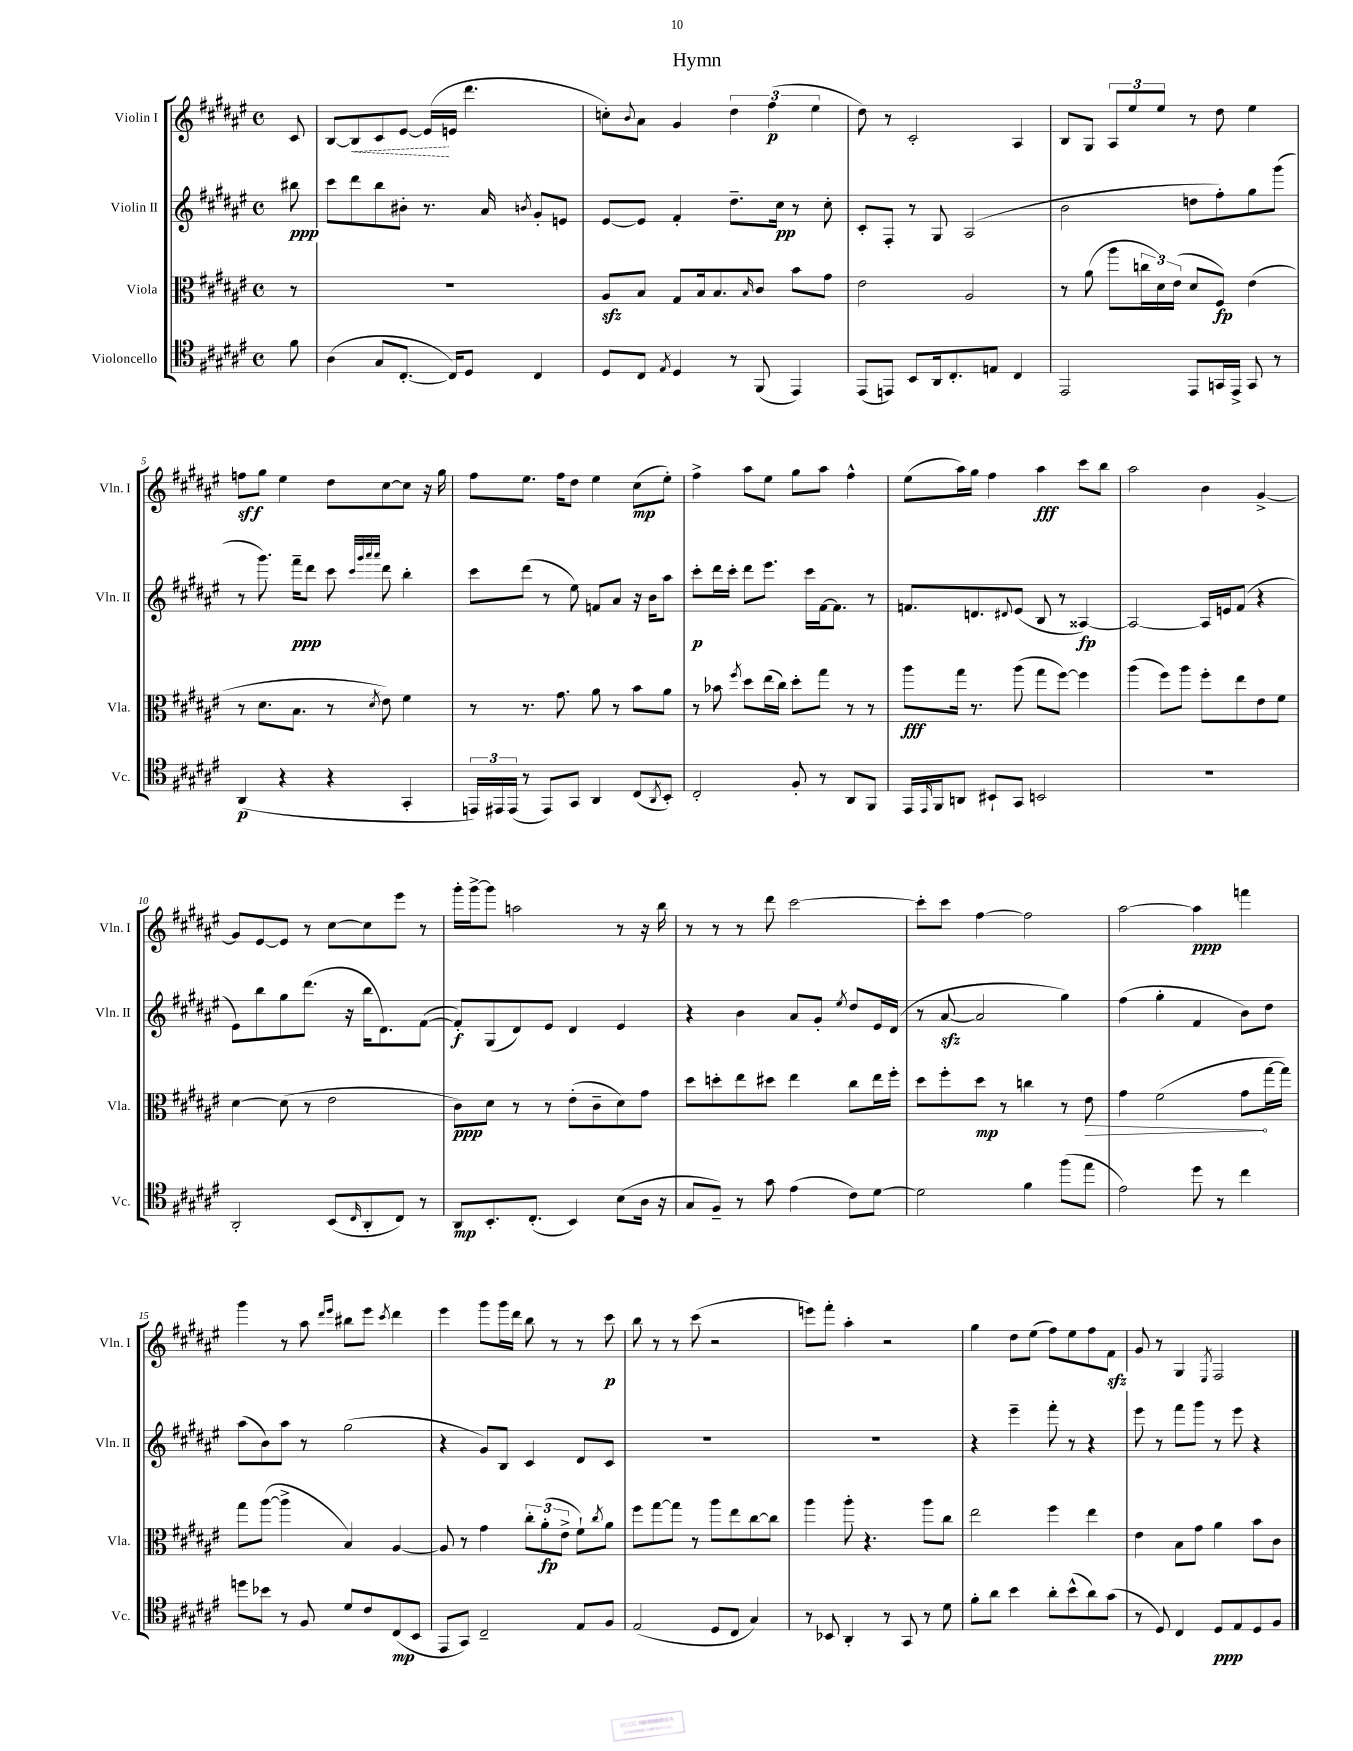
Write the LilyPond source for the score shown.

\header { title = "Hymn" }
<<
\new StaffGroup <<
\new Staff = "s0" \with { instrumentName = "Violin I" shortInstrumentName = "Vln. I" } {
    \clef treble \key fis \major \defaultTimeSignature \time 4/4 \partial 8
    cis'8 |
    b8~ \once \override Hairpin.style = #'dashed-line b8\< cis'8 eis'8~ eis'16\!( e'16 dis'''4. |
    c''8-.) \appoggiatura { b'8 } ais'8 gis'4 \tuplet 3/2 { dis''4 fis''4\p( eis''4 } |
    dis''8) r8 cis'2-. ais4 |
    b8 gis8 \tuplet 3/2 { ais8 eis''8 eis''8 } r8 dis''8 eis''4 |
    f''8\sff gis''8 eis''4 dis''8 cis''8~ cis''8 r16 gis''16 |
    fis''8 eis''8. fis''16 dis''8 eis''4 cis''8\mp( eis''8-.) |
    fis''4-> ais''8 eis''8 gis''8 ais''8 fis''4-^ |
    eis''8( ais''16) gis''16 fis''4 ais''4\fff cis'''8 b''8 |
    ais''2 b'4 gis'4~-> |
    gis'8 eis'8~ eis'8 r8 cis''8~ cis''8 eis'''8 r8 |
    gis'''16-. gis'''16~-> gis'''8 a''2 r8 r16 b''16 |
    r8 r8 r8 dis'''8 cis'''2~ |
    cis'''8-. cis'''8 fis''4~ fis''2 |
    ais''2~ ais''4\ppp f'''4 |
    gis'''4 r8 ais''8 \grace { dis'''16 eis'''16 } bis''8 eis'''8 \acciaccatura { cis'''8 } dis'''4 |
    eis'''4 gis'''8 gis'''16 dis'''16 b''8 r8 r8 cis'''8\p |
    b''8 r8 r8 cis'''8( r2 |
    e'''8) fis'''8-. ais''4-. r2 |
    gis''4 dis''8 eis''8( fis''8) eis''8 fis''8 fis'8\sfz |
    gis'8 r8 gis4 \acciaccatura { eis8 } fis2 \bar "|." |
}
\new Staff = "s1" \with { instrumentName = "Violin II" shortInstrumentName = "Vln. II" } {
    \clef treble \key fis \major \defaultTimeSignature \time 4/4 \partial 8
    bis''8\ppp |
    cis'''8 dis'''8 b''8 bis'8-. r8. ais'16 \acciaccatura { b'8 } gis'8-. e'8 |
    eis'8~ eis'8 fis'4-. dis''8.-- cis''16\pp r8 cis''8-. |
    cis'8-. fis8-. r8 gis8 ais2( |
    b'2 d''8 fis''8-.) gis''8 gis'''8( |
    r8 gis'''8.) fis'''16--\ppp dis'''8 cis'''8 \grace { cis'''32 gis'''32 ais'''32 ais'''32 } dis'''8 b''4-. |
    cis'''8 dis'''8( r8 eis''8) f'8 ais'8 r16 b'16 ais''8 |
    cis'''8-.\p dis'''16 cis'''16-. dis'''8 eis'''8. cis'''16 fis'16~ fis'8. r8 |
    f'8. d'8. \appoggiatura { dis'8 } eis'8( b8 r8 aisis4~\fp) |
    aisis2~ aisis16 e'16 fis'8( r4 |
    eis'8) b''8 gis''8 dis'''8.( r16 b''16 dis'8.) fis'8~( |
    fis'8-.\f) gis8( dis'8) eis'8 dis'4 eis'4 |
    r4 b'4 ais'8 gis'8-. \acciaccatura { eis''8 } dis''8 eis'16 dis'16( |
    r8 ais'8~\sfz ais'2 gis''4) |
    fis''4( gis''4-. fis'4 b'8) dis''8 |
    ais''8( b'8) ais''8 r8 gis''2( |
    r4 gis'8) b8 cis'4 dis'8 cis'8 |
    R1 |
    R1 |
    r4 eis'''4-- fis'''8-. r8 r4 |
    eis'''8 r8 fis'''8 gis'''8 r8 eis'''8 r4 \bar "|." |
}
\new Staff = "s2" \with { instrumentName = "Viola" shortInstrumentName = "Vla." } {
    \clef alto \key fis \major \defaultTimeSignature \time 4/4 \partial 8
    r8 |
    R1 |
    ais8\sfz b8 gis8 b16 b8. \grace { b16 } cis'8 b'8 gis'8 |
    eis'2 ais2 |
    r8 ais'8( ais''8 \tuplet 3/2 { c''16 dis'16) eis'16( } dis'8 fis8\fp) eis'4( |
    r8 dis'8. b8. r8 \acciaccatura { dis'8 } eis'8) fis'4 |
    r8 r8. gis'8. ais'8 r8 b'8 ais'8 |
    r8 bes'8 \acciaccatura { fis''8 } dis''8 eis''16( cis''16) dis''8-. gis''8 r8 r8 |
    ais''8\fff gis''16 r8. ais''8( gis''8 fis''8~) fis''4 |
    ais''4( fis''8) ais''8 fis''8-. eis''8 eis'8 fis'8 |
    dis'4~ dis'8( r8 eis'2 |
    cis'8\ppp) dis'8 r8 r8 eis'8-.( cis'8-- dis'8) gis'8 |
    dis''8 d''8-. eis''8 dis''8 eis''4 cis''8 eis''16 fis''16-. |
    dis''8 fis''8-. dis''8\mp r8 c''4 r8 \once \override Hairpin.circled-tip = ##t eis'8\> |
    gis'4 fis'2( gis'8\! gis''16~ gis''16) |
    gis''8 ais''8~( ais''4-> b4) ais4~ |
    ais8 r8 gis'4 \tuplet 3/2 { cis''8-. ais'8-.\fp( eis'8-> } fis'8-!) \acciaccatura { cis''8 } ais'8 |
    fis''8 gis''8~ gis''8 r8 ais''8 eis''8 cis''8~ cis''8 |
    ais''4 ais''8-. r4. ais''8 cis''8 |
    eis''2 fis''4 eis''4 |
    eis'4 b8 gis'8 ais'4 b'8 cis'8 \bar "|." |
}
\new Staff = "s3" \with { instrumentName = "Violoncello" shortInstrumentName = "Vc." } {
    \clef tenor \key fis \major \defaultTimeSignature \time 4/4 \partial 8
    fis'8 |
    ais4( gis8 cis8.~-. cis16) dis8 cis4 |
    dis8 cis8 \acciaccatura { eis8 } dis4 r8 fis,8( eis,4) |
    eis,8( e,8) b,8 ais,16 cis8.-. e8 cis4 |
    eis,2 eis,8 g,16 eis,16-> g,8 r8 |
    ais,4\p( r4 r4 gis,4-. |
    \tuplet 3/2 { e,16) eis,16 eis,16( } r8 eis,8) gis,8 ais,4 cis8( \acciaccatura { ais,8 } b,8-.) |
    cis2-. fis8-. r8 ais,8 fis,8 |
    eis,16 \grace { eis,16 } fis,16 a,8 bis,8-! gis,8 b,2 |
    R1 |
    ais,2-. b,8( \grace { cis16 } ais,8-. cis8) r8 |
    ais,8\mp b,8.-. cis8.-.( b,4) b8( ais16 r16 |
    gis8 fis8--) r8 gis'8 eis'4( cis'8) dis'8~ |
    dis'2 fis'4 fis''8( eis''8 |
    eis'2) dis''8 r8 cis''4 |
    d''8 bes'8 r8 fis8 dis'8 cis'8 cis8\mp( b,8 |
    eis,8 gis,8) cis2-- eis8 fis8 |
    eis2( dis8 cis8 gis4) |
    r8 bes,8 ais,4-. r8 gis,8 r8 dis'8 |
    fis'8-. ais'8 b'4 ais'8-. b'8-^( ais'8) gis'8( |
    r8 dis8) cis4 dis8\ppp eis8 dis8 fis8 \bar "|." |
}
>>
>>
